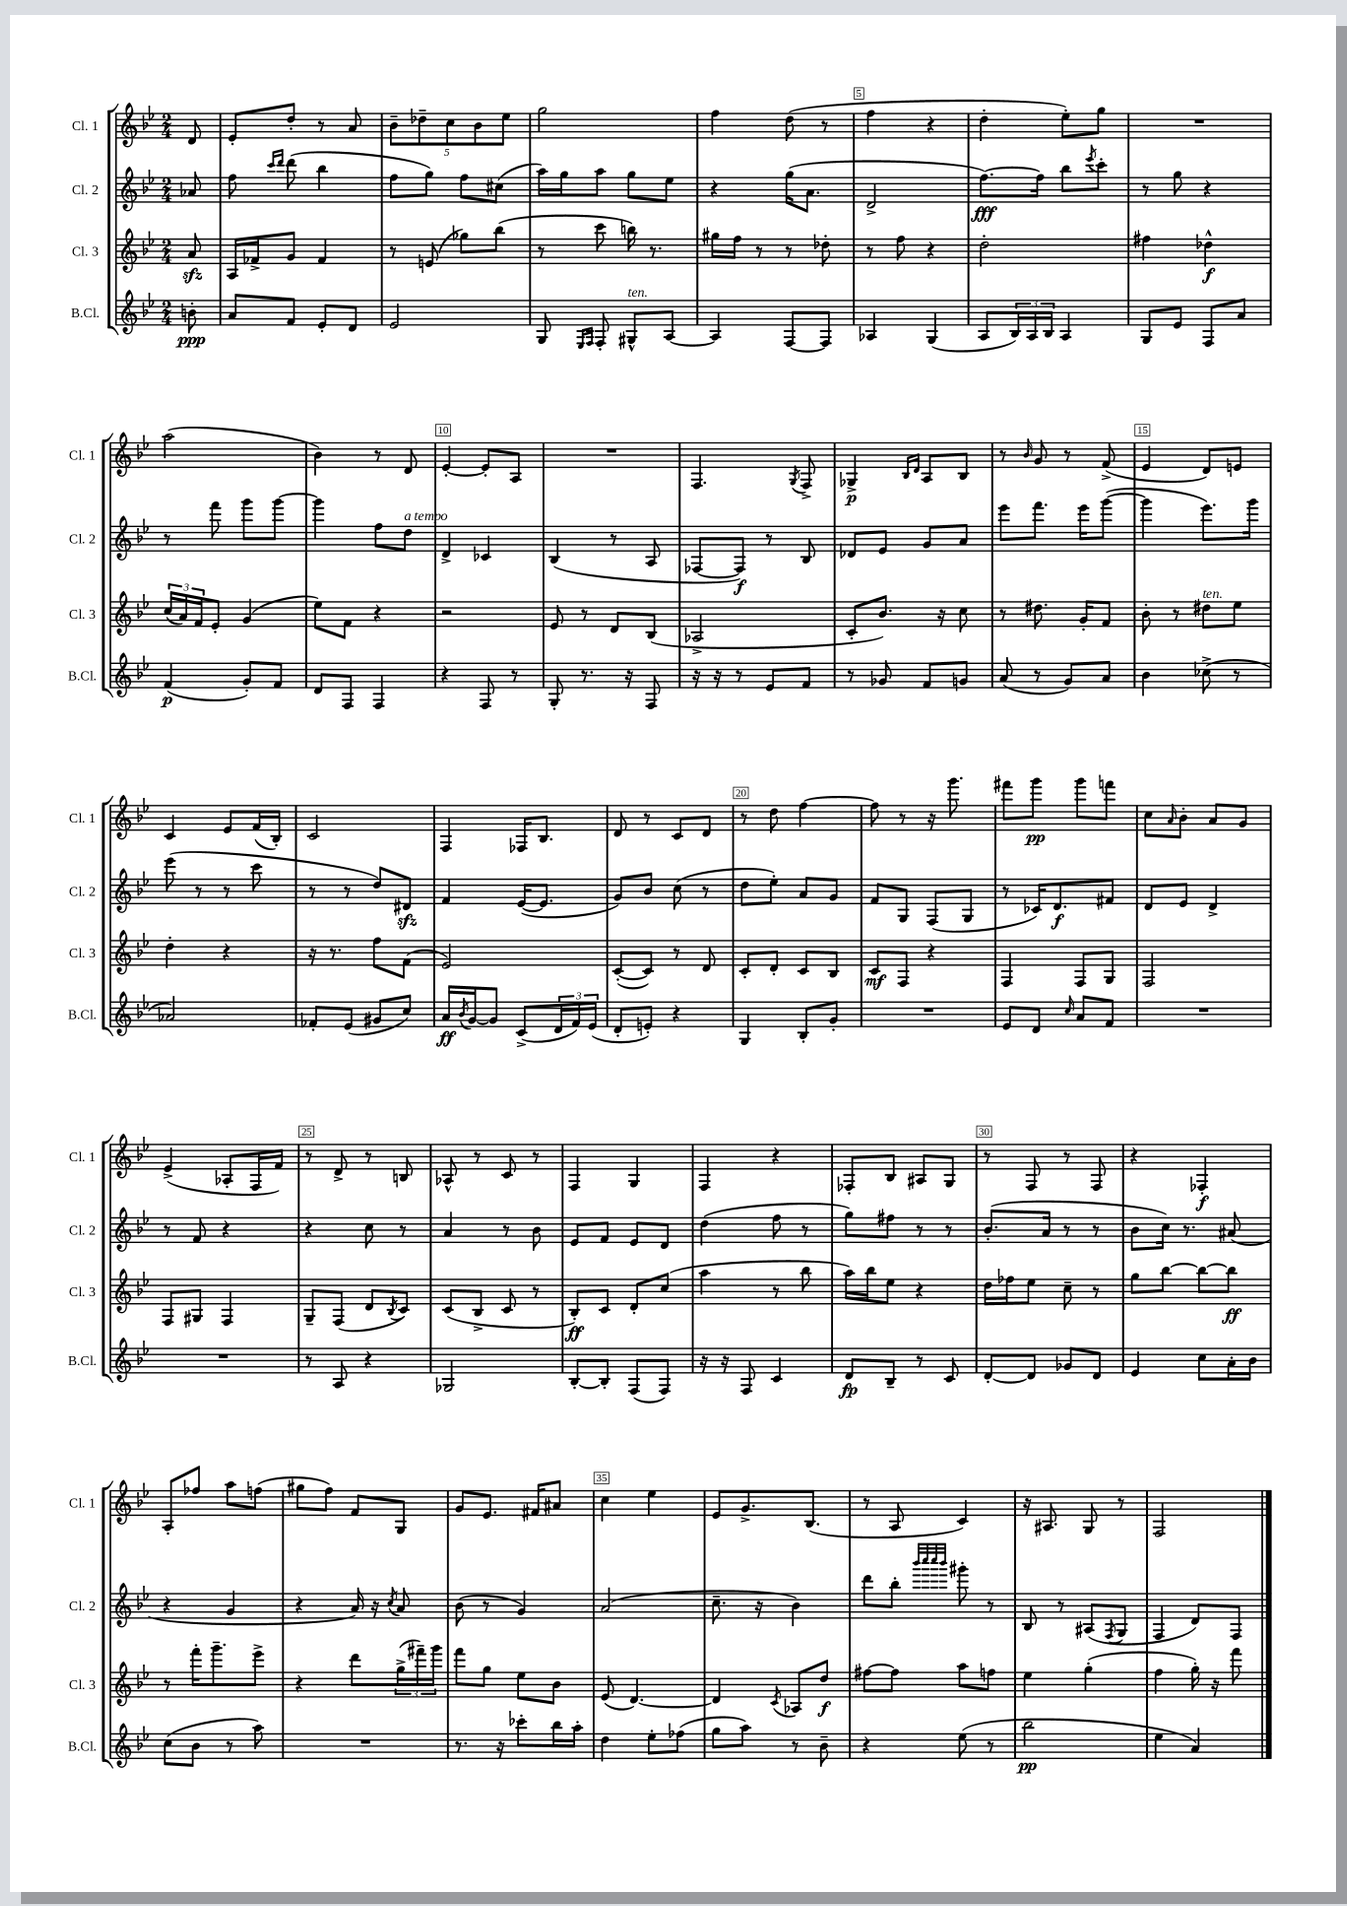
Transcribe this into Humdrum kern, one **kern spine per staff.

**kern	**kern	**kern	**kern
*staff4	*staff3	*staff2	*staff1
*clefG2	*clefG2	*clefG2	*clefG2
*k[b-e-]	*k[b-e-]	*k[b-e-]	*k[b-e-]
*M2/4	*M2/4	*M2/4	*M2/4
8b'	8a	8a-	8d
=	=	=	=
8a	16A	8ff	8e-'
.	16f-^	.	.
.	.	16qqccc	.
.	.	16qqddd	.
8f	8g	(8ddd	8dd'
8e-'	4f-	4bb-	8r
8d	.	.	8a
=	=	=	=
2e-	8r	8ff	10b-~
.	.	.	10dd-~
.	(8e	8gg)	.
.	.	.	10cc
.	8gg-)	8ff	.
.	.	.	10b-
.	(8bb-	(8cc#	.
.	.	.	10ee-
=	=	=	=
8G	8r	16aa)	2gg
.	.	16gg	.
16qqE-	.	.	.
16qqF	.	.	.
8F'	8ccc	8aa	.
8G#^^	16bb)	8gg	.
.	8.r	.	.
[8A	.	8ee-	.
=	=	=	=
4A]	16gg#	4r	4ff
.	16ff	.	.
.	8r	.	.
[8F	8r	(16gg	(8dd
.	.	8.a	.
8F]	8dd-'	.	8r
=	=	=	=
4A-	8r	2d^	4ff
.	8ff	.	.
(4G	4r	.	4r
=	=	=	=
8A	2dd'	[8.ff)	4dd'
24B-)	.	.	.
24A	.	.	.
.	.	16ff]	.
24B-	.	.	.
4A	.	8bb-	8ee-')
.	.	8qeee-	.
.	.	8ccc'	8gg
=	=	=	=
8G	4ff#	8r	2r
8e-	.	8gg	.
8F	4dd-^^	4r	.
8a	.	.	.
=	=	=	=
(4f	(24cc	8r	(2aa
.	24a)	.	.
.	24f	.	.
.	8e-'	8fff	.
8g')	(4g	8ggg	.
8f	.	[8ggg	.
=	=	=	=
8d	8ee-)	4ggg]	4b-)
8F	8f	.	.
4F	4r	8ff	8r
.	.	8dd	8d
=	=	=	=
4r	2r	4d^	[4e-'
8F	.	4c-	8e-']
8r	.	.	8A
=	=	=	=
8G'	8e-	(4B-	2r
8.r	8r	.	.
.	8d	8r	.
16r	.	.	.
8F	(8B-	8A	.
=	=	=	=
16r	2A-^	[8F-	4.F
16r	.	.	.
8r	.	8F-])	.
8e-	.	8r	.
.	.	.	8qG
8f	.	8B-	8F^
=	=	=	=
8r	8c'	8d-	4G-^
8g-	8.b-)	8e-	.
.	.	.	16qqB-
.	.	.	16qqd
8f	.	8g	8A
.	16r	.	.
8g	8cc	8a	8B-
=	=	=	=
(8a	8r	8eee-	8r
.	.	.	16qqb-
8r	8.dd#	8.fff	8g
8g)	.	.	8r
.	16g'	16eee-	.
8a	8f	([8ggg	(8f^
=	=	=	=
4b-	8b-'	4ggg]	4e-
.	8r	.	.
(8cc-^	8dd#	8.eee-)	8d)
8r	8ee-	.	8e
.	.	16ggg	.
=	=	=	=
2a-)	4dd'	(8eee-	4c
.	.	8r	.
.	4r	8r	8e-
.	.	8ccc	(16f
.	.	.	16B-')
=	=	=	=
8f-'	16r	8r	2c
.	8.r	.	.
(8e-	.	8r	.
8g#	8ff	8dd)	.
8cc)	(8f	8d#	.
=	=	=	=
16a	2e-)	4f	4F
8qb-	.	.	.
[16g	.	.	.
8g]	.	.	.
(8c^	.	([16e-	16F-
.	.	8.e-]	8.B-
24d	.	.	.
24f)	.	.	.
(24e-	.	.	.
=	=	=	=
8d'	([8c'	8g)	8d
8e')	8c])	8b-	8r
4r	8r	(8cc	8c
.	8d	8r	8d
=	=	=	=
4G	8c'	8dd	8r
.	8d'	8ee-')	8dd
8B-'	8c	8a	[4ff
8g'	8B-	8g	.
=	=	=	=
2r	8c	8f	8ff]
.	8F	8G	8r
.	4r	(8F	16r
.	.	.	8.ggg
.	.	8G	.
=	=	=	=
8e-	4F	8r	8fff#
8d	.	16c-)	8ggg
.	.	8.d	.
16qqcc	.	.	.
8a	8F	.	8ggg
8f	8G	8f#	8fff
=	=	=	=
2r	2F	8d	8cc
.	.	.	16qqa
.	.	8e-	8b-'
.	.	4d^	8a
.	.	.	8g
=	=	=	=
2r	8F	8r	(4e-^
.	8G#	8f	.
.	4F	4r	8A-'
.	.	.	16F
.	.	.	16f)
=	=	=	=
8r	8G~	4r	8r
8A	(8F	.	8d^
4r	8d	8cc	8r
.	8qB-	.	.
.	8c)	8r	8B
=	=	=	=
2G-	(8c	4a	8A-^^
.	8B-^	.	8r
.	8c	8r	8c
.	8r	8b-	8r
=	=	=	=
[8B-'	8B-')	8e-	4F
8B-']	8c	8f	.
(8F	8d'	8e-	4G
8F)	(8cc	8d	.
=	=	=	=
16r	4aa	(4dd	4F
16r	.	.	.
8F	.	.	.
4c	8r	8ff	4r
.	8bb-	8r	.
=	=	=	=
8d	16aa)	8gg)	8F-'
.	16bb-	.	.
8B-~	8ee-	8ff#	8B-
8r	4r	8r	8A#
8c	.	8r	8G
=	=	=	=
[8d'	16dd	(8.b-'	8r
.	16ff-	.	.
8d]	8ee-	.	8F
.	.	16a	.
8g-	8cc~	8r	8r
8d	8r	8r	8F
=	=	=	=
4e-	8gg	8b-	4r
.	[8bb-	16cc)	.
.	.	8.r	.
8cc	8bb-_	.	4F-'
16a'	8bb-]	(8a#	.
16b-	.	.	.
=	=	=	=
(8cc	8r	4r	8A'
8b-	16fff'	.	8ff-
.	8.ggg~	.	.
8r	.	4g	8aa
8aa)	8eee-^	.	(8ff
=	=	=	=
2r	4r	4r	8gg#
.	.	.	8ff)
.	8ddd	16a)	8f
.	.	16r	.
.	.	8qcc	.
.	(24gg^	8a	8G
.	24fff#~)	.	.
.	24ggg	.	.
=	=	=	=
8.r	8fff	(8b-	8g
.	8gg	8r	8.e-
16r	.	.	.
8ccc-'	8ee-	4g)	.
.	.	.	16f#
16bb-	8b-	.	8a#
16aa'	.	.	.
=	=	=	=
4dd	(8e-	(2a	4cc
.	[4.d)	.	.
8ee-'	.	.	4ee-
(8ff-	.	.	.
=	=	=	=
8gg	4d]	8.cc~	8e-
8aa)	.	.	8.g^
.	.	16r	.
.	8qc	.	.
8r	8A-	4b-)	.
.	.	.	(8.B-
8b-~	8dd	.	.
=	=	=	=
4r	[8ff#	8ddd	8r
.	8ff#]	8bb-'	8A
.	.	32qqbbb-	.
.	.	32qqcccc	.
.	.	32qqcccc	.
.	.	32qqbbb-	.
(8ee-	8aa	8ggg#'	4c)
8r	8ff	8r	.
=	=	=	=
2bb-	4ee-	8B-	16r
.	.	.	8.A#
.	.	8r	.
.	(4gg'	(8A#	8G
.	.	8qF	.
.	.	8G	8r
=	=	=	=
4ee-	4ff	4F	2F
4a)	16gg')	8d)	.
.	16r	.	.
.	8fff	8F	.
==	==	==	==
*-	*-	*-	*-
